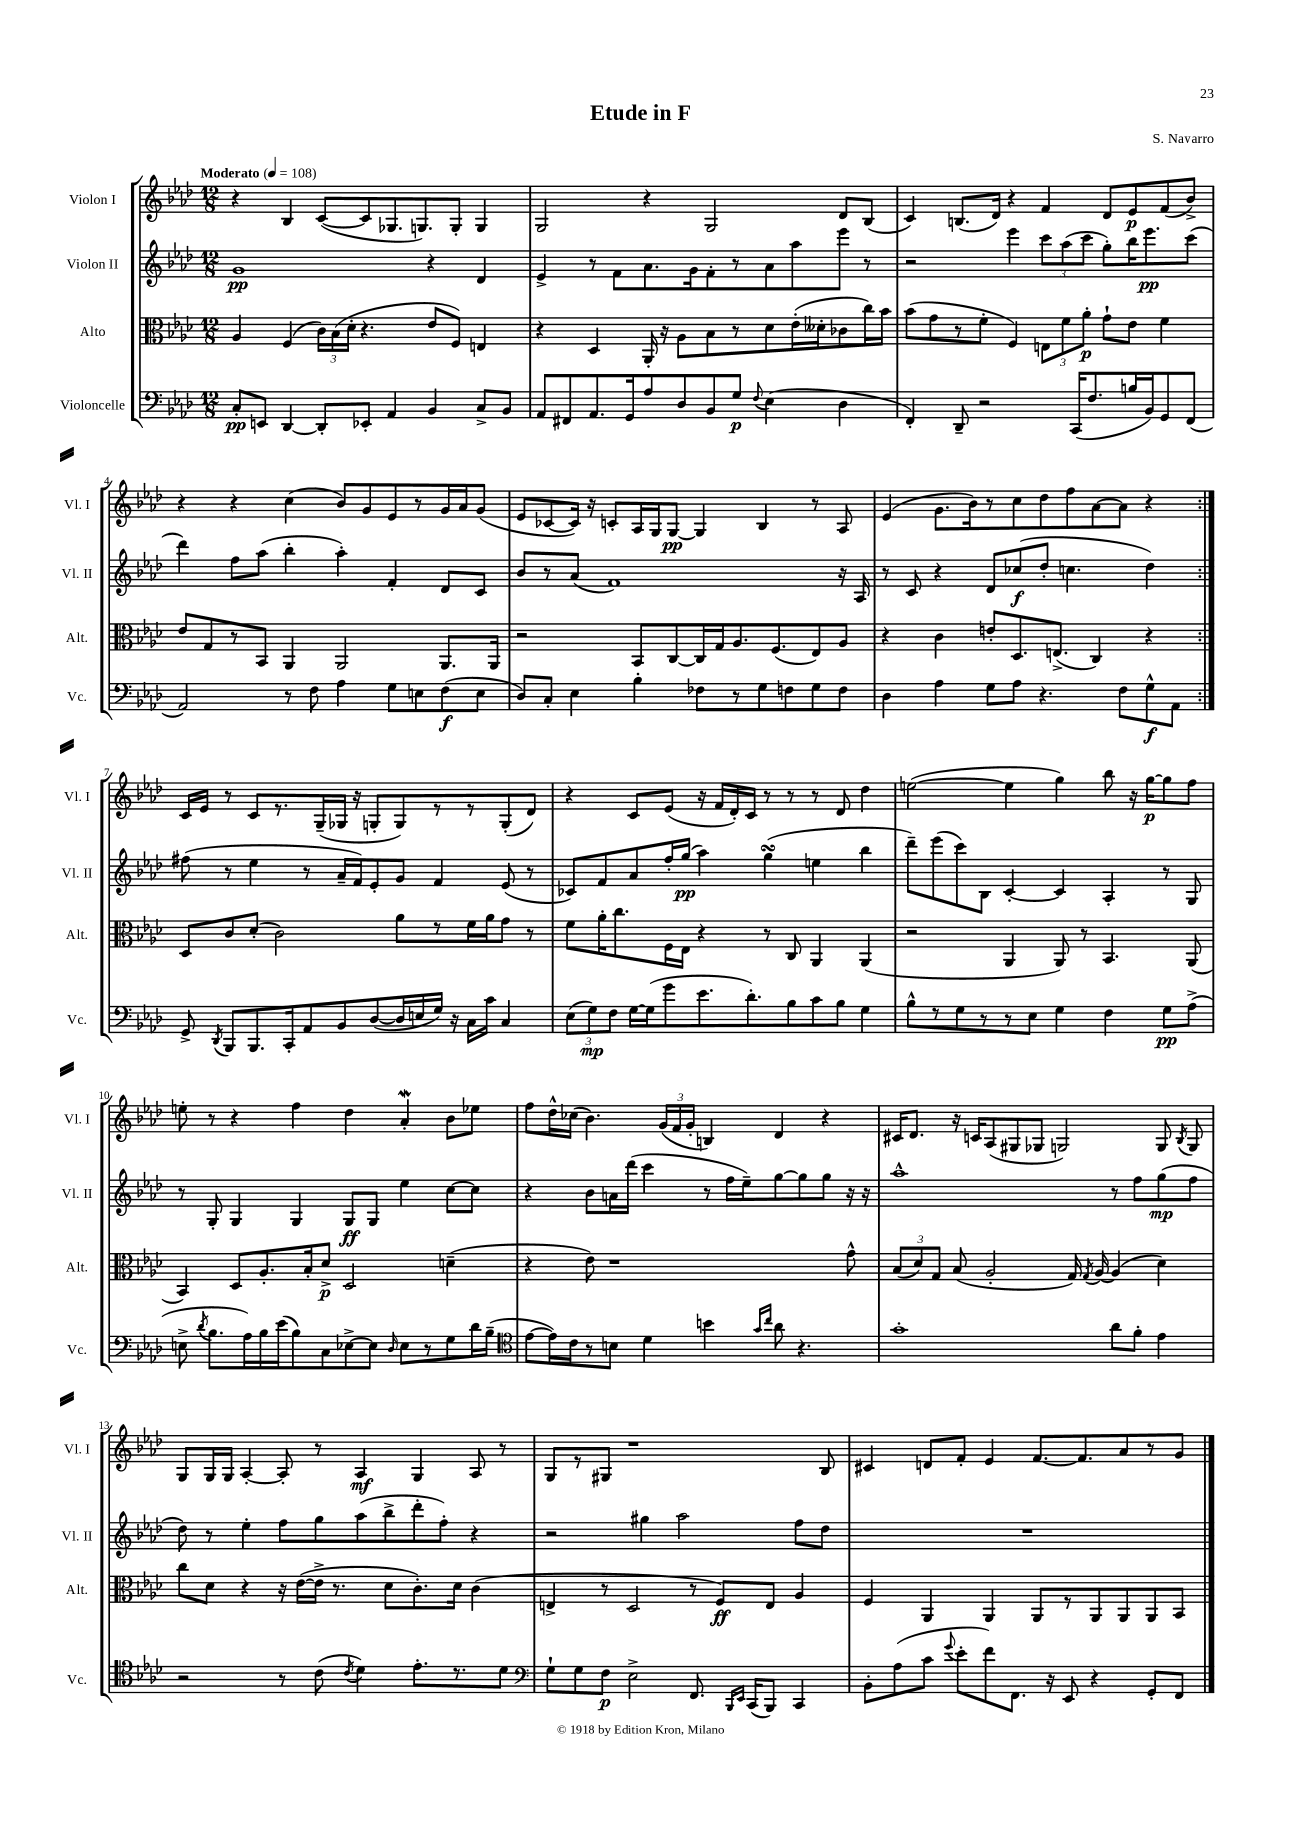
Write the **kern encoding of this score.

**kern	**dynam	**kern	**dynam	**kern	**dynam	**kern	**dynam
*part4	*part4	*part3	*part3	*part2	*part2	*part1	*part1
*staff4	*staff4	*staff3	*staff3	*staff2	*staff2	*staff1	*staff1
*I"Violoncelle	*	*I"Alto	*	*I"Violon II	*	*I"Violon I	*
*I'Vc.	*	*I'Alt.	*	*I'Vl. II	*	*I'Vl. I	*
*clefF4	*	*clefC3	*	*clefG2	*	*clefG2	*
*k[b-e-a-d-]	*	*k[b-e-a-d-]	*	*k[b-e-a-d-]	*	*k[b-e-a-d-]	*
*M12/8	*	*M12/8	*	*M12/8	*	*M12/8	*
*MM108	*	*MM108	*	*MM108	*	*MM108	*
=1	=1	=1	=1	=1	=1	=1	=1
!	!	!	!	!	!	!LO:TX:a:B:t=Moderato	!
8C'/L	pp	4A-/	.	1g	pp	4r	.
8EEn/J	.	.	.	.	.	.	.
[4DD-/	.	(4F/	.	.	.	4B-/	.
8DD-'/L]	.	24c\LL)	.	.	.	([8c/L	.
.	.	(24B-\	.	.	.	.	.
.	.	24d-'\JJ	.	.	.	.	.
8EE-X'/J	.	4.r	.	.	.	8c/]	.
4AA-/	.	.	.	.	.	8.G-X/	.
.	.	.	.	.	.	8.Gn/)	.
4BB-/	.	8e-/L	.	4r	.	.	.
.	.	8F/J)	.	.	.	8G'/J	.
8C^/L	.	4En/	.	4d-/	.	4G/	.
8BB-/J	.	.	.	.	.	.	.
=2	=2	=2	=2	=2	=2	=2	=2
8AA-/L	.	4r	.	4e-^/	.	2G/	.
8FF#X/	.	.	.	.	.	.	.
8.AA-/	.	4D-/	.	8r	.	.	.
.	.	.	.	8f\L	.	.	.
16GG/k	.	.	.	.	.	.	.
8A-/	.	16AA-'/	.	8.a-\	.	4r	.
.	.	16r	.	.	.	.	.
8D-/	.	8A-\L	.	.	.	.	.
.	.	.	.	16g\k	.	.	.
8BB-/	.	8B-\	.	8f'\	.	2G/	.
8G/J	p	8r	.	8r	.	.	.
8qqF/	.	.	.	.	.	.	.
(4E-\	.	8d-\	.	8a-\	.	.	.
.	.	(16e-'\L	.	8aa-\	.	.	.
.	.	16d--X'\J	.	.	.	.	.
4D-\	.	8c-X\	.	8eee-\J	.	8d-/L	.
.	.	16cc\L)	.	8r	.	(8B-/J	.
.	.	16b-\JJ	.	.	.	.	.
=3	=3	=3	=3	=3	=3	=3	=3
4FF'/)	.	(8b-\L	.	2r	.	4c/)	.
.	.	8g\	.	.	.	.	.
8DD-~/	.	8r	.	.	.	(8.Bn/L	.
2r	.	8f'\J	.	.	.	.	.
.	.	.	.	.	.	16d-/Jk)	.
.	.	4F/)	.	4eee-\	.	4r	.
.	.	12En\L	.	12ccc\L	.	4f/	.
.	.	12f\	.	(12aa-\	.	.	.
(16CC/KL	.	.	.	.	.	.	.
.	.	12a-'\J	p	12ccc\J	.	.	.
8.F/	.	.	.	.	.	.	.
.	.	8g`\L	.	8gg'\L)	.	8d-/L	.
16Bn/L	.	8e-\J	.	16bb-\K	.	8e-/	p
16BB-/J)	.	.	.	8.eee-\	pp	.	.
8GG/	.	4f\	.	.	.	(8f/	.
(8FF/J	.	.	.	(8ccc\J	.	8b-^/J)	.
!!LO:LB:g=z
=4	=4	=4	=4	=4	=4	=4	=4
2AA-/)	.	8e-/L	.	4ddd-\)	.	4r	.
.	.	8G/	.	.	.	.	.
.	.	8r	.	8ff\L	.	4r	.
.	.	8BB-/J	.	(8aa-\J	.	.	.
8r	.	4AA-/	.	4bb-'\	.	(4cc\	.
8F\	.	.	.	.	.	.	.
4A-\	.	2AA-/	.	4aa-'\)	.	8b-/L)	.
.	.	.	.	.	.	8g/	.
8G\L	.	.	.	4f'/	.	8e-/	.
8En\	.	.	.	.	.	8r	.
(8F\	f	8.AA-/L	.	8d-/L	.	16g/L	.
.	.	.	.	.	.	16a-/J	.
8E\J	.	.	.	8c/J	.	(8g/J	.
.	.	16AA-/Jk	.	.	.	.	.
=5	=5	=5	=5	=5	=5	=5	=5
8D-/L)	.	2r	.	8b-/L	.	8e-/L	.
8C'/J	.	.	.	8r	.	[8c-X/	.
4E-\	.	.	.	(8a-/J	.	16c-/Jk])	.
.	.	.	.	.	.	16r	.
.	.	.	.	1f)	.	8cn'/L	.
4B-'\	.	8BB-/L	.	.	.	16A-/L	.
.	.	.	.	.	.	16G/J	.
.	.	[8C/	.	.	.	[8G/J	pp
8F-X\L	.	16C/L]	.	.	.	4G/]	.
.	.	16G/J	.	.	.	.	.
8r	.	8.A-/	.	.	.	.	.
8G\	.	.	.	.	.	4B-/	.
.	.	(8.F/	.	.	.	.	.
8Fn\	.	.	.	.	.	.	.
8G\	.	8E-/)	.	.	.	8r	.
8F\J	.	8A-/J	.	16r	.	8A-/	.
.	.	.	.	16A-/	.	.	.
=6	=6	=6	=6	=6	=6	=6	=6
4D-\	.	4r	.	8r	.	(4e-/	.
.	.	.	.	8c/	.	.	.
4A-\	.	4c\	.	4r	.	8.g\L	.
.	.	.	.	.	.	16b-\k)	.
8G\L	.	8en'/L	.	8d-/L	.	8r	.
8A-\J	.	8.D-/	.	(8cc-X/	f	8cc\	.
4.r	.	.	.	8dd-'/J	.	8dd-\	.
.	.	(8.En^/J	.	.	.	.	.
.	.	.	.	4.ccn\	.	8ff\	.
.	.	4C/)	.	.	.	[8a-\	.
8F\L	.	.	.	.	.	8a-\J]	.
8G^^\	f	4r	.	4dd-\)	.	4r	.
8AA-\J	.	.	.	.	.	.	.
!!LO:LB:g=z
=7:|!	=7:|!	=7:|!	=7:|!	=7:|!	=7:|!	=7:|!	=7:|!
8GG^/	.	8D-/L	.	(8ff#X\	.	16c/LL	.
.	.	.	.	.	.	16e-/JJ	.
8qDD-/	.	.	.	.	.	.	.
8BBB-/L	.	8c/	.	8r	.	8r	.
8.BBB-/	.	(8d-'/J	.	4ee-\	.	8c/L	.
.	.	2c\)	.	.	.	8.r	.
16CC'/k	.	.	.	.	.	.	.
8AA-/	.	.	.	8r	.	.	.
.	.	.	.	.	.	(16G~/L	.
8BB-/	.	.	.	16a-~/LL	.	16G-X/JJ	.
.	.	.	.	16f/J)	.	16r	.
([8D-/	.	.	.	8e-'/	.	8Gn'/L	.
16D-/L]	.	8a-\L	.	8g/J	.	8G/)	.
16En/	.	.	.	.	.	.	.
16G/JJ)	.	8r	.	4f/	.	8r	.
16r	.	.	.	.	.	.	.
16C\LL	.	16f\L	.	.	.	8r	.
16c\JJ	.	16a-\J	.	.	.	.	.
4C/	.	8g\J	.	(8e-/	.	(8G'/	.
.	.	8r	.	8r	.	8d-/J)	.
=8	=8	=8	=8	=8	=8	=8	=8
(12E-\L	.	8f\L	.	8c-X/L)	.	4r	.
12G\)	mp	.	.	.	.	.	.
.	.	16a-'\K	.	8f/	.	.	.
12F\J	.	.	.	.	.	.	.
.	.	8.cc\	.	.	.	.	.
[16G\LL	.	.	.	8a-/	.	8c/L	.
(16G\J]	.	.	.	.	.	.	.
8g\	.	16F\L	.	16ff'/L	.	(8e-/J	.
.	.	16E-\JJ	.	(16gg/JJ	pp	.	.
8.e-\	.	4r	.	4aa-\)	.	16r	.
.	.	.	.	.	.	16f/LL	.
.	.	.	.	.	.	16d-'/)	.
8.d-'\)	.	.	.	.	.	16c/JJ	.
.	.	8r	.	(4ggsSsS\	.	8r	.
8B-\	.	8C/	.	.	.	8r	.
8c\	.	4AA-/	.	4een\	.	8r	.
8B-\J	.	.	.	.	.	8d-/	.
4G\	.	(4AA-/	.	4bb-\	.	4dd-\	.
=9	=9	=9	=9	=9	=9	=9	=9
8B-^^\L	.	2r	.	8ddd-~\L)	.	([2een\	.
8r	.	.	.	(8eee-\	.	.	.
8G\	.	.	.	8ccc\)	.	.	.
8r	.	.	.	8B-\J	.	.	.
8r	.	4AA-/	.	[4c'/	.	4ee\]	.
8E-\J	.	.	.	.	.	.	.
4G\	.	8AA-/)	.	4c/]	.	4gg\)	.
.	.	8r	.	.	.	.	.
4F\	.	4.BB-/	.	4A-'/	.	8bb-\	.
.	.	.	.	.	.	16r	.
.	.	.	.	.	.	[16gg\KL	p
8G\L	pp	.	.	8r	.	8gg\]	.
(8A-^\J	.	(8AA-/	.	8G/	.	8ff\J	.
!!LO:LB:g=z
=10	=10	=10	=10	=10	=10	=10	=10
8En^\	.	4BB-/)	.	8r	.	8een'\	.
8qd-/	.	.	.	.	.	.	.
8.B-\L	.	.	.	8G'/	.	8r	.
.	.	8D-/L	.	4G/	.	4r	.
16A-\L)	.	.	.	.	.	.	.
16B-\	.	8.A-'/	.	.	.	.	.
(16e-\J	.	.	.	.	.	.	.
8B-\)	.	.	.	4G/	.	4ff\	.
.	.	16B-'/k	.	.	.	.	.
8C\	.	8d-^/J	p	.	.	.	.
[8E-X^\	.	2D-/	.	8G/L	ff	4dd-\	.
8E-\J]	.	.	.	8G/J	.	.	.
16qqD-/	.	.	.	.	.	.	.
8E-\L	.	.	.	4ee-\	.	4a-w'/	.
8r	.	.	.	.	.	.	.
8G\	.	(4dn~\	.	[8cc\L	.	8b-\L	.
16d-\L	.	.	.	8cc\J]	.	8ee-X\J	.
(16B-~\JJ	.	.	.	.	.	.	.
=11	=11	=11	=11	=11	=11	=11	=11
*clefC4	*	*	*	*	*	*	*
[8e-\L	.	4r	.	4r	.	8ff\L	.
16e-\L])	.	.	.	.	.	16dd-^^\L	.
16c\J	.	.	.	.	.	(16cc-X\JJ	.
8r	.	8e-\)	.	8b-\L	.	4.b-\)	.
8Bn\J	.	1r	.	16an\L	.	.	.
.	.	.	.	(16ddd-\JJ	.	.	.
4d-\	.	.	.	4ccc\	.	.	.
.	.	.	.	.	.	(24g/LL	.
.	.	.	.	.	.	24f/	.
.	.	.	.	.	.	24g'/JJ	.
4bn\	.	.	.	8r	.	4Bn/)	.
.	.	.	.	16ff\LL	.	.	.
.	.	.	.	16ee-~\J)	.	.	.
16qqg/LL	.	.	.	.	.	.	.
16qqcc/JJ	.	.	.	.	.	.	.
8a-\	.	.	.	[8gg\	.	4d-/	.
4.r	.	.	.	8gg\]	.	.	.
.	.	.	.	8gg\J	.	4r	.
.	.	8g^^\	.	16r	.	.	.
.	.	.	.	16r	.	.	.
=12	=12	=12	=12	=12	=12	=12	=12
1g'	.	(12B-/L	.	1aa-^^	.	16c#X/KL	.
.	.	.	.	.	.	8.d-/J	.
.	.	12d-/)	.	.	.	.	.
.	.	12G/J	.	.	.	.	.
.	.	(8B-/	.	.	.	16r	.
.	.	.	.	.	.	16cn/KL	.
.	.	2A-'/	.	.	.	(8A-/	.
.	.	.	.	.	.	8G#X/	.
.	.	.	.	.	.	8G-X/J	.
.	.	.	.	.	.	2Gn/)	.
.	.	16G/)	.	.	.	.	.
.	.	8qG/	.	.	.	.	.
.	.	[16A-/	.	.	.	.	.
8a-\L	.	(4A-/]	.	8r	.	.	.
8f'\J	.	.	.	8ff\L	.	.	.
4e-\	.	4d-\)	.	(8gg\	mp	8G/	.
.	.	.	.	.	.	8qB-/	.
.	.	.	.	8ff\J	.	8G/	.
!!LO:LB:g=z
=13	=13	=13	=13	=13	=13	=13	=13
2r	.	8cc\L	.	8dd-\)	.	8G/L	.
.	.	8d-\J	.	8r	.	16G/L	.
.	.	.	.	.	.	16G/JJ	.
.	.	4r	.	4ee-'\	.	[4A-'/	.
8r	.	16r	.	8ff\L	.	8A-'/]	.
.	.	([16e-\LL	.	.	.	.	.
(8c\	.	16e-^\JJ]	.	8gg\	.	8r	.
.	.	8.r	.	.	.	.	.
8qc/	.	.	.	.	.	.	.
4d-\)	.	.	.	(8aa-\	.	4A-/	mf
.	.	8d-\L	.	8bb-^\	.	.	.
8.e-'\L	.	8.c'\)	.	8ddd-'\	.	4G/	.
.	.	.	.	8ff'\J)	.	.	.
8.r	.	16d-\Jk	.	.	.	.	.
.	.	(4c\	.	4r	.	8A-/	.
8d-\J	.	.	.	.	.	8r	.
=14	=14	=14	=14	=14	=14	=14	=14
*clefF4	*	*	*	*	*	*	*
8G`\L	.	4En^/	.	2r	.	8G/L	.
8G\	.	.	.	.	.	8r	.
8F\J	p	8r	.	.	.	8G#X/J	.
2E-^\	.	2D-/	.	.	.	1r	.
.	.	.	.	4gg#X\	.	.	.
.	.	.	.	2aa-\	.	.	.
8.FF/	.	8r	.	.	.	.	.
.	.	8F/L)	ff	.	.	.	.
16qqBBB-/LL	.	.	.	.	.	.	.
16qqEE-/JJ	.	.	.	.	.	.	.
(16CC/KL	.	.	.	.	.	.	.
8BBB-/J)	.	8E/J	.	.	.	.	.
4CC/	.	4A-/	.	8ff\L	.	.	.
.	.	.	.	8dd-\J	.	8B-/	.
=15	=15	=15	=15	=15	=15	=15	=15
8BB-'\L	.	4F/	.	1.r	.	4c#X/	.
(8A-\	.	.	.	.	.	.	.
8c\J	.	4AA-/	.	.	.	8dn/L	.
8qqg/	.	.	.	.	.	.	.
8e-'\L	.	.	.	.	.	8f'/J	.
8f\)	.	4AA-/	.	.	.	4e-/	.
8.FF\J	.	.	.	.	.	.	.
.	.	8AA-/L	.	.	.	[8.f/L	.
16r	.	.	.	.	.	.	.
8EE-/	.	8r	.	.	.	.	.
.	.	.	.	.	.	8.f/]	.
4r	.	8AA-/	.	.	.	.	.
.	.	8AA-/	.	.	.	8a-/	.
8GG'/L	.	8AA-/	.	.	.	8r	.
8FF/J	.	8BB-/J	.	.	.	8g/J	.
==	==	==	==	==	==	==	==
*-	*-	*-	*-	*-	*-	*-	*-
